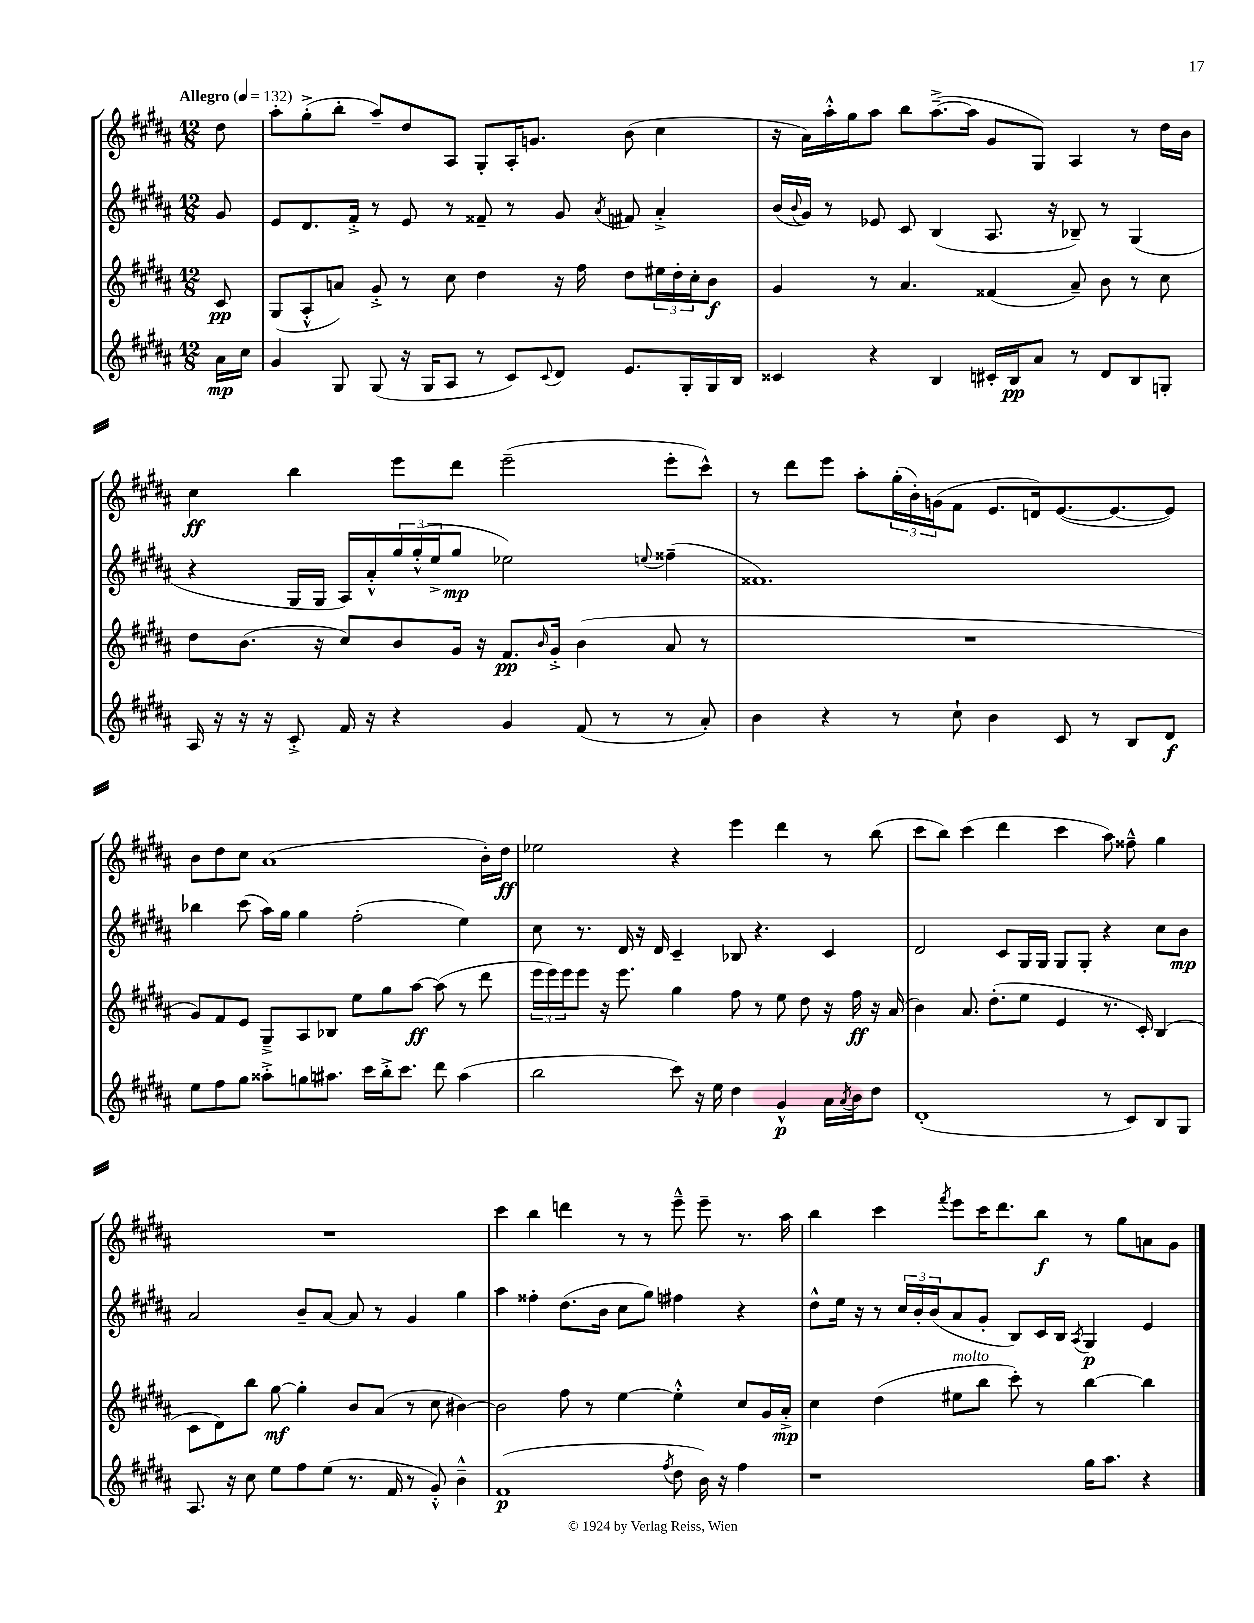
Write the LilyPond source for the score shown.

<<
\new StaffGroup <<
\new Staff = "s0" {
    \clef treble \key b \major \numericTimeSignature \time 12/8 \partial 8 \tempo "Allegro" 4 = 132
    dis''8 |
    ais''8-. gis''8-.->( b''8-. ais''8--) dis''8 ais8 gis8-. ais16-. g'8. b'8( cis''4 |
    r16 ais'16) ais''16-.-^ gis''16 ais''8 b''8 ais''8.~--->( ais''16 gis'8 gis8) ais4 r8 dis''16 b'16 |
    cis''4\ff b''4 e'''8 dis'''8 e'''2--( e'''8-. cis'''8-^) |
    r8 dis'''8 e'''8 ais''8-. \tuplet 3/2 { gis''16-.( b'16-.) g'16( } fis'8 e'8. d'16) e'8.~( e'8.~ e'8) |
    b'8 dis''8 cis''8 ais'1( b'16-.) dis''16\ff |
    ees''2 r4 e'''4 dis'''4 r8 b''8( |
    cis'''8 b''8) cis'''4( dis'''4 cis'''4 ais''8) fisis''8---^ gis''4 |
    R1. |
    cis'''4 b''4 d'''4 r8 r8 e'''8---^ e'''8-- r8. ais''16 |
    b''4 cis'''4 \acciaccatura { fis'''8 } e'''8 cis'''16 dis'''8. b''8\f r8 gis''8 a'8 gis'8 \bar "|." |
}
\new Staff = "s1" {
    \clef treble \key b \major \numericTimeSignature \time 12/8 \partial 8
    gis'8 |
    e'8 dis'8. fis'16-.-> r8 e'8 r8 fisis'8-- r8 gis'8 \acciaccatura { ais'8 } fis'8 ais'4-.-> |
    b'16( \appoggiatura { b'8 } gis'16) r8 ees'8 cis'8 b4( ais8. r16 bes8--) r8 gis4( |
    r4 gis16 gis16 ais16) ais'16-.-^ \tuplet 3/2 { gis''16 gis''16-.-^( e''16-> } gis''8\mp ees''2) \appoggiatura { e''8 } fisis''4--( |
    fisis'1.) |
    bes''4 cis'''8( ais''16) gis''16 gis''4 fis''2-.( e''4) |
    cis''8 r8. dis'16 r16 dis'16 cis'4-- bes8 r4. cis'4 |
    dis'2 cis'8 gis16 gis16 gis8 gis8-. r4 cis''8 b'8\mp |
    ais'2 b'8-- ais'8~ ais'8 r8 gis'4 gis''4 |
    ais''4 fisis''4-. dis''8.( b'16 cis''8 gis''8) fis''4 r4 |
    dis''8-^ e''16 r16 r8 \tuplet 3/2 { cis''16 b'16-. b'16( } ais'8 gis'8-. b8) cis'16 b16 \acciaccatura { ais8 } gis4\p e'4 \bar "|." |
}
\new Staff = "s2" {
    \clef treble \key b \major \numericTimeSignature \time 12/8 \partial 8
    cis'8\pp |
    gis8( ais8-.-^ a'8) gis'8-.-> r8 cis''8 dis''4 r16 fis''16 dis''8 \tuplet 3/2 { eis''16 dis''16-. cis''16-. } b'8\f |
    gis'4 r8 ais'4. fisis'4( ais'8--) b'8 r8 cis''8 |
    dis''8 b'8.( r16 cis''8) b'8 gis'16 r16 fis'8.\pp \grace { b'16 } gis'16-.-> b'4( ais'8 r8 |
    R1. |
    gis'8) fis'8 e'8 gis8---> ais8 bes8 e''8 gis''8 ais''8~\ff ais''8( r8 dis'''8 |
    \tuplet 3/2 { e'''16 e'''16) e'''16 } e'''8 r16 e'''8. gis''4 fis''8 r8 e''8 dis''8 r16 fis''16\ff r16 ais'16( |
    b'4) ais'8. dis''8.-.( e''8 e'4 r8. cis'16-.) b4( |
    cis'8 dis'8) b''8 gis''8~\mf gis''4-. b'8 ais'8( r8 cis''8 bis'4~) |
    bis'2 fis''8 r8 e''4~ e''4-.-^ cis''8 gis'16 ais'16-.->\mp |
    cis''4 dis''4( eis''8^\markup { \italic "molto" } b''8 cis'''8-.) r8 b''4~ b''4 \bar "|." |
}
\new Staff = "s3" {
    \clef treble \key b \major \numericTimeSignature \time 12/8 \partial 8
    ais'16\mp cis''16 |
    gis'4 gis8 gis8( r16 gis16 ais8 r8 cis'8) \appoggiatura { cis'8 } dis'8 e'8. gis16-. gis16 b16 |
    cisis'4 r4 b4 cis'16-. b16\pp ais'8 r8 dis'8 b8 g8-. |
    ais16 r16 r16 r16 cis'8-.-> fis'16 r16 r4 gis'4 fis'8( r8 r8 ais'8-.) |
    b'4 r4 r8 cis''8-! b'4 cis'8 r8 b8 dis'8\f |
    e''8 fis''8 gis''8 aisis''8-.-> g''8 ais''8. cis'''16 b''16-.-> cis'''8. dis'''8 ais''4( |
    b''2 cis'''8) r16 e''16 dis''4 gis'4-^\p ais'16 \acciaccatura { ais'8 } b'16 dis''8 |
    dis'1-.( r8 cis'8) b8 gis8 |
    ais8. r16 cis''8 e''8 fis''8 e''8( r8. fis'16 r8 gis'8-.-^) b'4---^ |
    fis'1\p( \acciaccatura { fis''8 } dis''8 b'16) r16 fis''4 |
    r1 gis''16 ais''8. r4 \bar "|." |
}
>>
>>
\layout { \context { \Score \remove "Bar_number_engraver" } }
